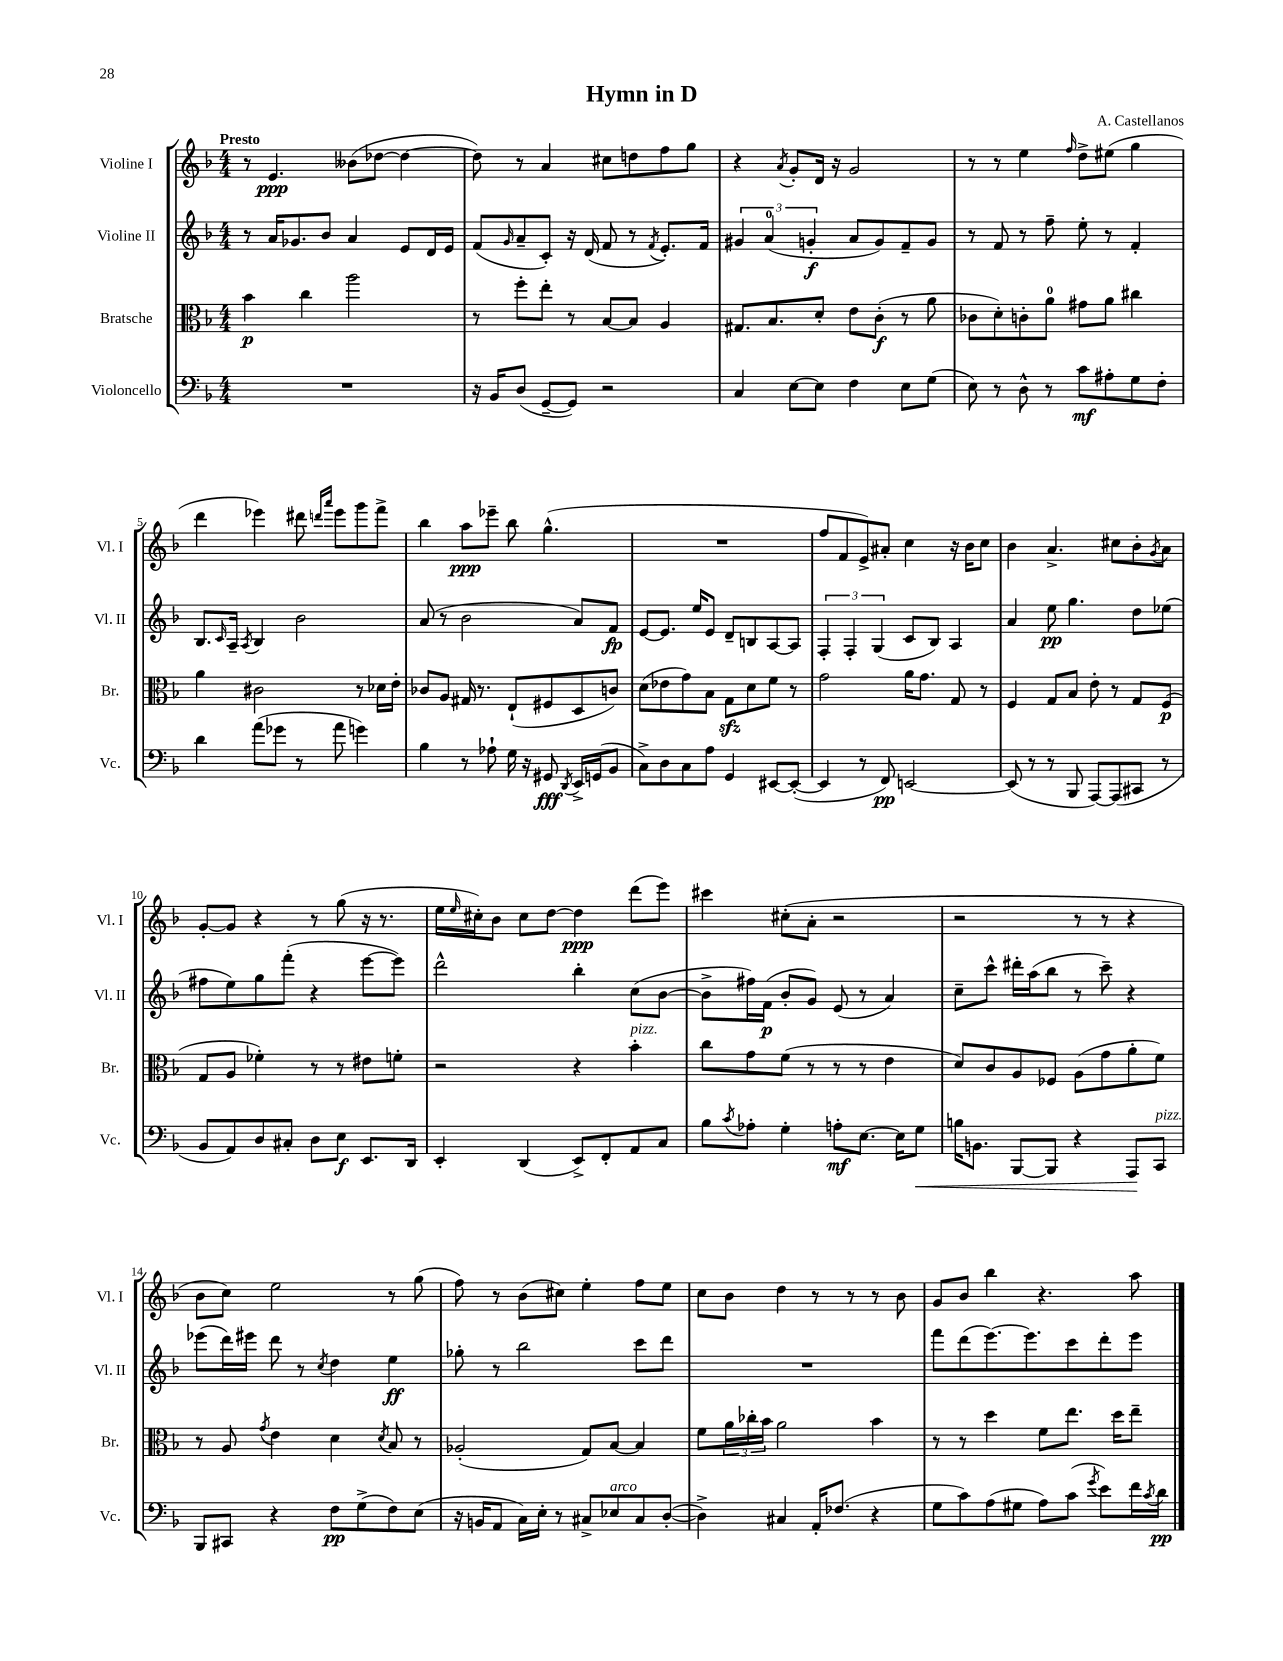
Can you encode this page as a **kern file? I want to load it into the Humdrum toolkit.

**kern	**dynam	**kern	**dynam	**kern	**dynam	**kern	**dynam
*part4	*part4	*part3	*part3	*part2	*part2	*part1	*part1
*staff4	*staff4	*staff3	*staff3	*staff2	*staff2	*staff1	*staff1
*I"Violoncello	*	*I"Bratsche	*	*I"Violine II	*	*I"Violine I	*
*I'Vc.	*	*I'Br.	*	*I'Vl. II	*	*I'Vl. I	*
*clefF4	*	*clefC3	*	*clefG2	*	*clefG2	*
*k[b-]	*	*k[b-]	*	*k[b-]	*	*k[b-]	*
*M4/4	*	*M4/4	*	*M4/4	*	*M4/4	*
=1	=1	=1	=1	=1	=1	=1	=1
!	!	!	!	!	!	!LO:TX:a:B:t=Presto	!
1r	.	4b-\	p	8r	.	8r	.
.	.	.	.	16a/KL	.	4.e/	ppp
.	.	.	.	8.g-X/	.	.	.
.	.	4cc\	.	.	.	.	.
.	.	.	.	8b-/J	.	.	.
.	.	2aa\	.	4a/	.	(8b--X\L	.
.	.	.	.	.	.	[8dd-X\J	.
.	.	.	.	8e/L	.	4dd-\_	.
.	.	.	.	16d/L	.	.	.
.	.	.	.	16e/JJ	.	.	.
=2	=2	=2	=2	=2	=2	=2	=2
16r	.	8r	.	(8f/L	.	8dd-\])	.
16BB-/KL	.	.	.	.	.	.	.
.	.	.	.	16qqg/	.	.	.
(8D/J	.	8ff'\L	.	8a~/	.	8r	.
[8GG~/L	.	8ee'\J	.	8c'/J)	.	4a/	.
8GG/J])	.	8r	.	16r	.	.	.
.	.	.	.	(16d/	.	.	.
2r	.	[8B-/L	.	8f/	.	8cc#X\L	.
.	.	8B-/J]	.	8r	.	8ddn\	.
.	.	.	.	8qf/	.	.	.
.	.	4A/	.	8.e'/L)	.	8ff\	.
.	.	.	.	.	.	8gg\J	.
.	.	.	.	16f/Jk	.	.	.
=3	=3	=3	=3	=3	=3	=3	=3
4C/	.	8.G#X/L	.	6g#X/	.	4r	.
.	.	.	.	(6a/	.	.	.
.	.	8.B-/	.	.	.	.	.
.	.	.	.	.	.	8qa/	.
[8E\L	.	.	.	.	.	8g'/L	.
.	.	.	.	6gn'/	f	.	.
8E\J]	.	8d'/J	.	.	.	16d/Jk	.
.	.	.	.	.	.	16r	.
4F\	.	8e\L	.	8a/L	.	2g/	.
.	.	(8c'\J	f	8g/)	.	.	.
8E\L	.	8r	.	8f~/	.	.	.
(8G\J	.	8a\	.	8g/J	.	.	.
=4	=4	=4	=4	=4	=4	=4	=4
8E\)	.	8c-X\L	.	8r	.	8r	.
8r	.	8d'\)	.	8f/	.	8r	.
8D^^\	.	8cn'\	.	8r	.	4ee\	.
8r	.	8a\J	.	8ff~\	.	.	.
.	.	.	.	.	.	16qqff/	.
8c\L	mf	8g#X\L	.	8ee'\	.	8dd^\L	.
8A#X'\	.	8a\J	.	8r	.	(8ee#X\J	.
8G\	.	4cc#X\	.	4f'/	.	4gg\	.
8F'\J	.	.	.	.	.	.	.
!!LO:LB:g=z
=5	=5	=5	=5	=5	=5	=5	=5
4d\	.	4a\	.	8.B-/L	.	4ddd\	.
.	.	.	.	16qqc/	.	.	.
.	.	.	.	16A~/Jk	.	.	.
.	.	.	.	8qA/	.	.	.
(8a\L	.	2c#X\	.	4B-/	.	4eee-X\)	.
8g-X\J	.	.	.	.	.	.	.
8r	.	.	.	2b-\	.	8ddd#X\	.
.	.	.	.	.	.	16qqdddn/LL	.
.	.	.	.	.	.	16qqaaa/JJ	.
8a\	.	.	.	.	.	8eee-\L	.
4gn\)	.	8r	.	.	.	8ggg\	.
.	.	16d-X\LL	.	.	.	8fff^\J	.
.	.	16e'\JJ	.	.	.	.	.
=6	=6	=6	=6	=6	=6	=6	=6
4B-\	.	8c-X/L	.	(8a/	.	4bb-\	.
.	.	8A/J	.	8r	.	.	.
8r	.	16G#X/	.	2b-\	.	8aa\L	ppp
.	.	8.r	.	.	.	.	.
8A-X`\	.	.	.	.	.	8eee-X~\J	.
16G\	.	(8E`/L	.	.	.	8bb-\	.
16r	.	.	.	.	.	.	.
8GG#X/	fff	8F#X/	.	.	.	(4.gg^^\	.
8qDD/	.	.	.	.	.	.	.
16EE^/LL	.	8D/	.	8a/L)	.	.	.
(16GGn/J	.	.	.	.	.	.	.
8BB-/J	.	8cn/J)	.	8f/J	fp	.	.
=7	=7	=7	=7	=7	=7	=7	=7
8C^\L)	.	(8d\L	.	[8e/L	.	1r	.
8D\	.	8e-X\	.	8.e/J]	.	.	.
8C\	.	8g\)	.	.	.	.	.
.	.	.	.	16ee/KL	.	.	.
8A\J	.	8B-\J	.	8e/J	.	.	.
4GG/	.	8Gzz\L	.	8d~/L	.	.	.
.	.	8d\	.	8Bn/	.	.	.
[8EE#X/L	.	8f\J	.	[8A/	.	.	.
(8EE#'/J_	.	8r	.	8A/J]	.	.	.
=8	=8	=8	=8	=8	=8	=8	=8
4EE#/]	.	2g\	.	6F'/	.	8ff/L	.
.	.	.	.	.	.	8f/	.
.	.	.	.	6F'/	.	.	.
8r	.	.	.	.	.	8e^/)	.
.	.	.	.	(6G/	.	.	.
8FF/)	pp	.	.	.	.	8a#X'/J	.
[2EEn/	.	16a\KL	.	8c/L	.	4cc\	.
.	.	8.g\J	.	.	.	.	.
.	.	.	.	8B-/J)	.	.	.
.	.	8G/	.	4A/	.	16r	.
.	.	.	.	.	.	16b-\KL	.
.	.	8r	.	.	.	8cc\J	.
=9	=9	=9	=9	=9	=9	=9	=9
(8EE/]	.	4F/	.	4a/	.	4b-\	.
8r	.	.	.	.	.	.	.
8r	.	8G/L	.	8ee\	pp	4.a^/	.
8BBB-/	.	8B-/J	.	4.gg\	.	.	.
[8AAA/L)	.	8e'\	.	.	.	.	.
(8AAA/]	.	8r	.	.	.	8cc#X\L	.
8CC#X/J	.	8G/L	.	8dd\L	.	8b-'\	.
.	.	.	.	.	.	8qg/	.
8r	.	(8F/J	p	(8ee-X\J	.	8a\J	.
!!LO:LB:g=z
=10	=10	=10	=10	=10	=10	=10	=10
8BB-/L	.	8G/L	.	8ff#X\L	.	[8g'/L	.
8AA/)	.	8A/J	.	8ee\)	.	8g/J]	.
8D/	.	4f-X'\)	.	8gg\	.	4r	.
8C#X'/J	.	.	.	(8fff'\J	.	.	.
8D\L	.	8r	.	4r	.	8r	.
8E\J	f	8r	.	.	.	(8gg\	.
8.EE/L	.	8e#X\L	.	[8eee\L	.	16r	.
.	.	.	.	.	.	8.r	.
.	.	8fn'\J	.	8eee\J])	.	.	.
16DD/Jk	.	.	.	.	.	.	.
=11	=11	=11	=11	=11	=11	=11	=11
4EE'/	.	2r	.	2ddd^^\	.	16ee\LL	.
.	.	.	.	.	.	16qqee/	.
.	.	.	.	.	.	16cc#X'\J)	.
.	.	.	.	.	.	8b-\J	.
(4DD/	.	.	.	.	.	8cc#\L	.
.	.	.	.	.	.	[8dd\J	.
8EE^/L)	.	4r	.	4bb-'\	.	4dd\]	ppp
8FF'/	.	.	.	.	.	.	.
!	!	!LO:TX:a:i:t=pizz.	!	!	!	!	!
8AA/	.	4b-'\	.	(8cc\L	.	(8ddd\L	.
8C/J	.	.	.	[8b-\J	.	8eee\J)	.
=12	=12	=12	=12	=12	=12	=12	=12
8B-\L	.	8cc\L	.	8b-^\L]	.	4ccc#X\	.
8qc/	.	.	.	.	.	.	.
8A-X'\J	.	8g\	.	16ff#X\L)	.	.	.
.	.	.	.	(16f\JJ	p	.	.
4G'\	.	(8f\J	.	8b-'/L	.	(8cc#X'\L	.
.	.	8r	.	8g/J)	.	8a'\J	.
8An'\L	mf	8r	.	(8e/	.	2r	.
[8.E\J	.	8r	.	8r	.	.	.
.	.	4e\	.	4a/)	.	.	.
16E\KL]	.	.	.	.	.	.	.
!	!LO:HP:b	!	!	!	!	!	!
8G\J	<	.	.	.	.	.	.
=13	=13	=13	=13	=13	=13	=13	=13
16Bn\KL	.	8d/L)	.	8cc~\L	.	2r	.
8.BBn\J	.	.	.	.	.	.	.
.	.	8c/	.	8ccc^^\J	.	.	.
[8BBB-/L	.	8A/	.	16ddd#X'\LL	.	.	.
.	.	.	.	(16aa\J	.	.	.
8BBB-/J]	.	8F-X/J	.	8bb-\J	.	.	.
4r	.	(8A\L	.	8r	.	8r	.
.	.	8g\	.	8ccc~\)	.	8r	.
8AAA/L	.	8a'\	.	4r	.	4r	.
!LO:TX:a:i:t=pizz.	!	!	!	!	!	!	!
8CC/J	[	8f\J)	.	.	.	.	.
!!LO:LB:g=z
=14	=14	=14	=14	=14	=14	=14	=14
8BBB-/L	.	8r	.	(8eee-X\L	.	8b-\L	.
8CC#X/J	.	8A/	.	16ddd\L)	.	8cc\J)	.
.	.	.	.	16eee#X\JJ	.	.	.
.	.	8qg/	.	.	.	.	.
4r	.	4e\	.	8ddd\	.	2ee\	.
.	.	.	.	8r	.	.	.
.	.	.	.	8qcc/	.	.	.
8F\L	pp	4d\	.	4dd\	.	.	.
(8G^\	.	.	.	.	.	.	.
.	.	8qd/	.	.	.	.	.
8F\)	.	8B-/	.	4ee\	ff	8r	.
(8E\J	.	8r	.	.	.	(8gg\	.
=15	=15	=15	=15	=15	=15	=15	=15
16r	.	(2A-X'/	.	8gg-X'\	.	8ff\)	.
16BBn/KL	.	.	.	.	.	.	.
8AA/J	.	.	.	8r	.	8r	.
16C\LL)	.	.	.	2bb-\	.	(8b-\L	.
16E'\JJ	.	.	.	.	.	.	.
8r	.	.	.	.	.	8cc#X\J)	.
8C#X^/L	.	8G/L)	.	.	.	4ee'\	.
!LO:TX:a:i:t=arco	!	!	!	!	!	!	!
8E-X/	.	[8B-/J	.	.	.	.	.
8C#/	.	4B-/]	.	8ccc\L	.	8ff\L	.
([8D'/J	.	.	.	8ddd\J	.	8ee\J	.
=16	=16	=16	=16	=16	=16	=16	=16
4D^\])	.	8f\L	.	1r	.	8cc\L	.
.	.	24a\L	.	.	.	8b-\J	.
.	.	24cc-X'\	.	.	.	.	.
.	.	24b-\JJ	.	.	.	.	.
4C#X/	.	2a\	.	.	.	4dd\	.
16AA'/KL	.	.	.	.	.	8r	.
(8.F-X/J	.	.	.	.	.	.	.
.	.	.	.	.	.	8r	.
4r	.	4b-\	.	.	.	8r	.
.	.	.	.	.	.	8b-\	.
=17	=17	=17	=17	=17	=17	=17	=17
8G\L	.	8r	.	8fff\L	.	8g/L	.
8c\)	.	8r	.	(8ddd\	.	8b-/J	.
(8A\	.	4dd\	.	[8.eee\)	.	4bb-\	.
8G#X\J	.	.	.	.	.	.	.
.	.	.	.	8.eee\]	.	.	.
8A\L)	.	8f\L	.	.	.	4.r	.
(8c\J	.	8.ee\J	.	8ccc\	.	.	.
8qg/	.	.	.	.	.	.	.
8e\L)	.	.	.	8ddd'\	.	.	.
.	.	16dd\KL	.	.	.	.	.
16f\L	.	8ee~\J	.	8eee\J	.	8aa\	.
8qc/	.	.	.	.	.	.	.
16d\JJ	pp	.	.	.	.	.	.
==	==	==	==	==	==	==	==
*-	*-	*-	*-	*-	*-	*-	*-
